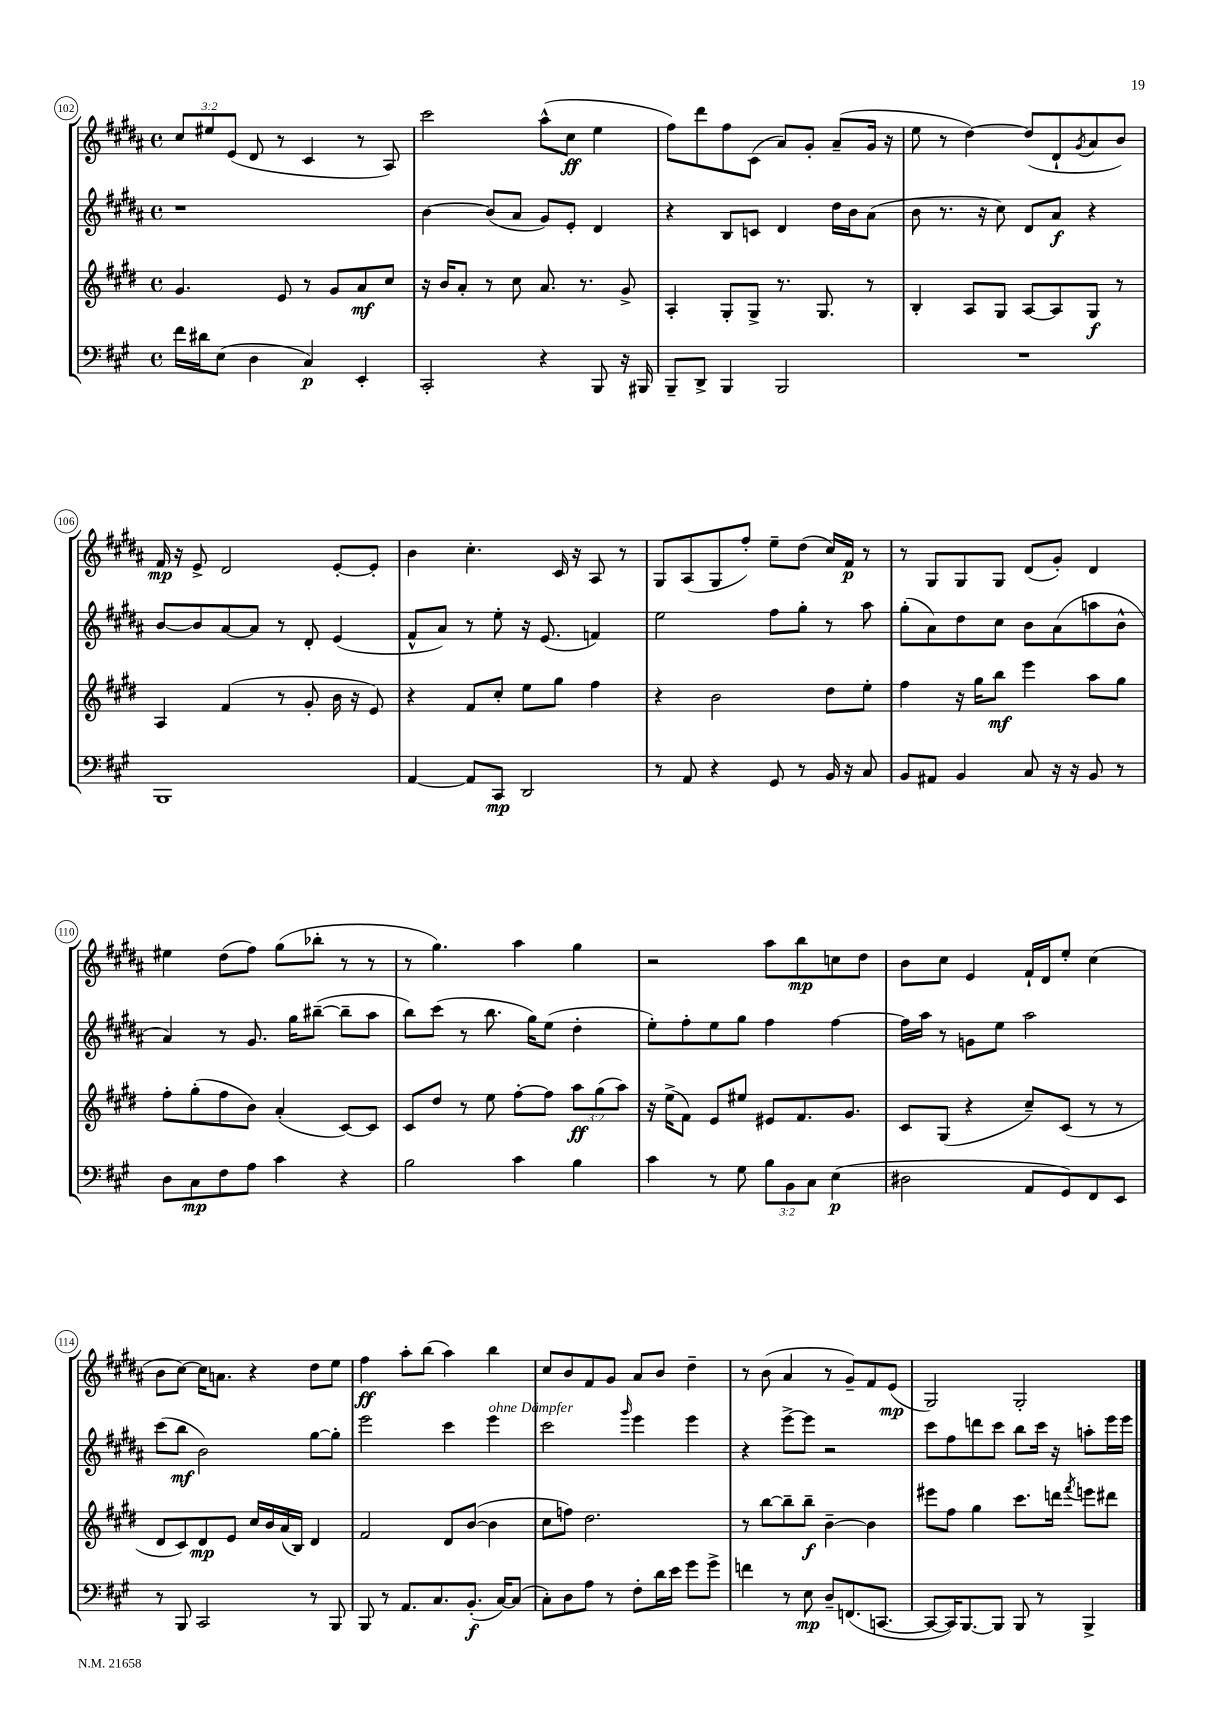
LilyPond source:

<<
\new StaffGroup <<
\new Staff = "s0" {
    \clef treble \key b \major \defaultTimeSignature \time 4/4 \override Staff.TupletNumber.text = #tuplet-number::calc-fraction-text
    \tuplet 3/2 { cis''8 eis''8 e'8( } dis'8 r8 cis'4 r8 ais8) |
    cis'''2 ais''8-^( cis''8\ff e''4 |
    fis''8) dis'''8 fis''8 cis'8( ais'8) gis'8-. ais'8--( gis'16 r16 |
    e''8 r8 dis''4~) dis''8( dis'8-! \acciaccatura { gis'8 } ais'8 b'8) |
    fis'16\mp r16 e'8-> dis'2 e'8~-. e'8-. |
    b'4 cis''4.-. cis'16 r16 ais8 r8 |
    gis8 ais8( gis8 fis''8-.) e''8-- dis''8( cis''16) fis'16\p r8 |
    r8 gis8 gis8 gis8 dis'8( gis'8-.) dis'4 |
    eis''4 dis''8( fis''8) gis''8( bes''8-. r8 r8 |
    r8 gis''4.) ais''4 gis''4 |
    r2 ais''8 b''8\mp c''8 dis''8 |
    b'8 cis''8 e'4 fis'16-! dis'16 e''8-. cis''4( |
    b'8 cis''8~) cis''16 a'8. r4 dis''8 e''8 |
    fis''4\ff ais''8-. b''8( ais''4) b''4 |
    cis''8 b'8 fis'8 gis'8 ais'8 b'8 dis''4-- |
    r8 b'8( ais'4 r8 gis'8--) fis'8 e'8\mp( |
    gis2) gis2-. \bar "|." |
}
\new Staff = "s1" {
    \clef treble \key b \major \defaultTimeSignature \time 4/4
    r1 |
    b'4~ b'8( ais'8 gis'8) e'8-. dis'4 |
    r4 b8 c'8 dis'4 dis''16 b'16 ais'8( |
    b'8 r8. r16 cis''8) dis'8 ais'8\f r4 |
    b'8~ b'8 ais'8~ ais'8 r8 dis'8-. e'4( |
    fis'8-^ ais'8) r8 e''8-. r16 e'8.( f'4) |
    e''2 fis''8 gis''8-. r8 ais''8 |
    gis''8-.( ais'8) dis''8 cis''8 b'8 ais'8( a''8 b'8-^ |
    ais'4) r8 gis'8. gis''16 bis''8~--( bis''8-- ais''8 |
    b''8) cis'''8( r8 b''8. gis''16) e''8( dis''4-. |
    e''8-.) fis''8-. e''8 gis''8 fis''4 fis''4~ |
    fis''16 ais''16 r8 g'8 e''8 ais''2 |
    cis'''8( b''8\mf b'2) gis''8~ gis''8-. |
    e'''2 cis'''4 e'''4^\markup { \italic "ohne Dämpfer" } |
    cis'''2 \grace { gis'''16 } e'''4 e'''4 |
    r4 e'''8~-> e'''8 r2 |
    cis'''8 fis''8 d'''8 cis'''8 b''8 cis'''16 r16 a''8-. e'''16 e'''16 \bar "|." |
}
\new Staff = "s2" {
    \clef treble \key e \major \defaultTimeSignature \time 4/4 \override Staff.TupletNumber.text = #tuplet-number::calc-fraction-text
    gis'4. e'8 r8 gis'8 a'8\mf cis''8 |
    r16 b'16 a'8-. r8 cis''8 a'8. r8. gis'8-> |
    a4-. gis8-. gis8-> r8. gis8. r8 |
    b4-. a8 gis8 a8~ a8 gis8\f r8 |
    a4 fis'4( r8 gis'8-. b'16 r16 e'8) |
    r4 fis'8 cis''8-. e''8 gis''8 fis''4 |
    r4 b'2 dis''8 e''8-. |
    fis''4 r16 gis''16 b''8\mf e'''4 a''8 gis''8 |
    fis''8-. gis''8-.( fis''8 b'8) a'4-.( cis'8~) cis'8 |
    cis'8 dis''8 r8 e''8 fis''8~-. fis''8 \tuplet 3/2 { a''8\ff gis''8( a''8) } |
    r16 e''16->( fis'8) e'8 eis''8 eis'8 fis'8. gis'8. |
    cis'8 gis8( r4 cis''8--) cis'8( r8 r8 |
    dis'8 cis'8) dis'8\mp e'8 cis''16 b'16 a'16( b16) dis'4 |
    fis'2 dis'8 b'8~( b'4 |
    cis''8 f''8) dis''2. |
    r8 b''8~ b''8-- b''8--\f b'4~-- b'4 |
    eis'''8 fis''8 gis''4 cis'''8. d'''16 \acciaccatura { fis'''8 } e'''8 dis'''8 \bar "|." |
}
\new Staff = "s3" {
    \clef bass \key a \major \defaultTimeSignature \time 4/4 \override Staff.TupletNumber.text = #tuplet-number::calc-fraction-text
    fis'16 dis'16 e8( d4 cis4\p) e,4-. |
    cis,2-. r4 b,,8 r16 bis,,16 |
    b,,8-- d,8-> b,,4 b,,2 |
    R1 |
    b,,1 |
    a,4~ a,8 cis,8\mp d,2 |
    r8 a,8 r4 gis,8 r8 b,16 r16 cis8 |
    b,8 ais,8 b,4 cis8 r16 r16 b,8 r8 |
    d8 cis8\mp fis8 a8 cis'4 r4 |
    b2 cis'4 b4 |
    cis'4 r8 gis8 \tuplet 3/2 { b8 b,8 cis8 } e4\p( |
    dis2 a,8 gis,8) fis,8 e,8 |
    r8 b,,8 cis,2 r8 b,,8 |
    b,,8 r8 a,8. cis8. b,8.-.\f( cis16~) cis8( |
    cis8-.) d8 a8 r8 fis8-. d'16 e'16 gis'8 gis'8-> |
    f'4 r8 e8\mp d8-- f,8.( c,8.~ |
    c,8~ c,16) b,,8.~ b,,8 b,,8 r8 b,,4-> \bar "|." |
}
>>
>>
\layout { \context { \Score currentBarNumber = #102 \override BarNumber.stencil = #(make-stencil-circler 0.1 0.3 ly:text-interface::print) } }
